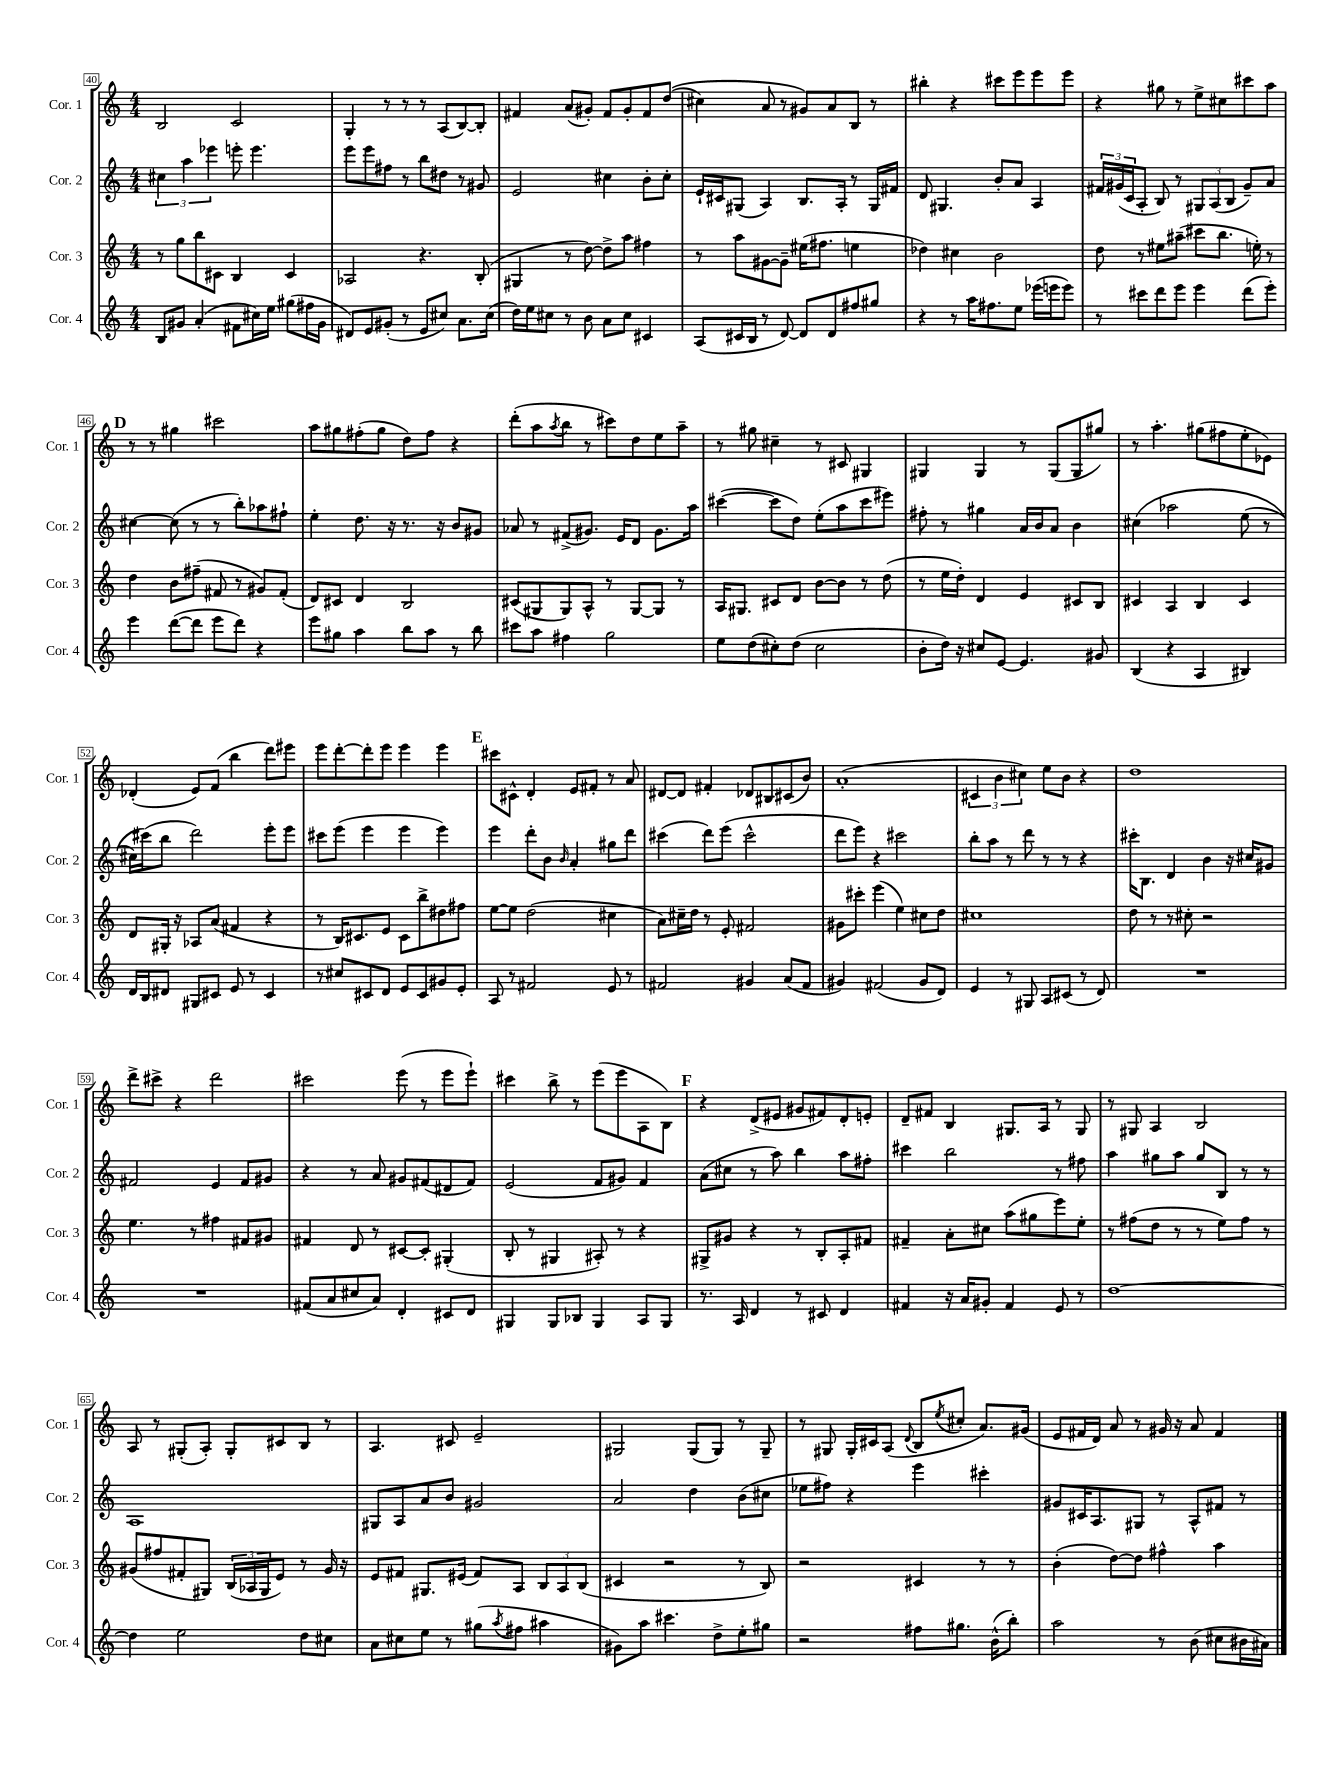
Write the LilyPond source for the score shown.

<<
\new StaffGroup <<
\new Staff = "s0" \with { instrumentName = "Cor. 1" shortInstrumentName = "Cor. 1" } {
    \clef treble \key c \major \numericTimeSignature \time 4/4
    b2 c'2 |
    g4-. r8 r8 r8 a8( b8~) b8-. |
    fis'4 a'8( gis'8-.) fis'8 gis'8-. fis'8 d''8(\( |
    cis''4) a'8 r8 gis'8\) a'8 b8 r8 |
    bis''4-. r4 cis'''8 e'''8 e'''8 e'''8 |
    r4 gis''8 r8 e''8-> cis''8 cis'''8 a''8 |
    \mark \markup { \bold "D" } r8 r8 gis''4 cis'''2 |
    a''8 gis''8 fis''8-.( gis''8 d''8) fis''8 r4 |
    d'''8-.( a''8 \acciaccatura { a''8 } b''8 r8 cis'''8) d''8 e''8 a''8-- |
    r8 gis''8 cis''4-- r8 cis'8 gis4 |
    gis4 gis4 r8 gis8( gis8 gis''8) |
    r8 a''4.-. gis''8( fis''8 e''8-. ees'8) |
    des'4-.( e'8) f'8( b''4 d'''8) eis'''8 |
    e'''8 d'''8~-. d'''8-. e'''8 e'''4 e'''4 |
    \mark \markup { \bold "E" } cis'''8 cis'8-^ d'4-. e'8 fis'8-. r8 a'8 |
    dis'8~ dis'8 fis'4-. des'8 bis8 cis'8( b'8) |
    a'1-.( |
    \tuplet 3/2 { cis'4 b'4 cis''4) } e''8 b'8 r4 |
    d''1 |
    d'''8-> cis'''8-> r4 d'''2 |
    cis'''2 e'''8( r8 e'''8 e'''8-!) |
    cis'''4 b''8-> r8 e'''8( e'''8 a8 b8) |
    \mark \markup { \bold "F" } r4 d'8->( eis'8 gis'8 fis'8) d'8-. e'8-. |
    d'8-- fis'8 b4 gis8. a16 r8 gis8 |
    r8 gis8 a4 b2 |
    a8 r8 gis8-.( a8-.) gis8-. cis'8 b8 r8 |
    a4. cis'8 e'2-- |
    gis2 gis8( gis8) r8 gis8-- |
    r8 gis8 gis16-. cis'16 a8( \appoggiatura { d'8 } b8 \acciaccatura { e''8 } cis''8-. a'8.) gis'16( |
    e'8 fis'16 d'16) a'8 r8 gis'16 r16 a'8 fis'4 \bar "|." |
}
\new Staff = "s1" \with { instrumentName = "Cor. 2" shortInstrumentName = "Cor. 2" } {
    \clef treble \key c \major \numericTimeSignature \time 4/4
    \tuplet 3/2 { cis''4 a''4 ees'''4 } e'''8-. e'''4. |
    e'''8 e'''8 fis''8 r8 b''8 dis''8 r8 gis'8 |
    e'2 cis''4 b'8-. cis''8-. |
    e'16-! cis'16 gis8( a4) b8. a16-. r8 gis16 fis'16 |
    d'8 gis4. b'8-. a'8 a4 |
    \tuplet 3/2 { fis'16 gis'16( c'16 } a8-. b8) r8 \tuplet 3/2 { gis8 a8( b8 } gis'8--) a'8 |
    \mark \markup { \bold "D" } cis''4~ cis''8( r8 r8 b''8-.) aes''8 fis''8-! |
    e''4-. d''8. r16 r8. r16 b'8 gis'8 |
    aes'8 r8 fis'8->( gis'8.) e'16 d'8 gis'8. a''16 |
    cis'''4~( cis'''8 d''8) e''8-.( a''8 cis'''8 eis'''8) |
    fis''8-. r8 gis''4 a'16 b'16 a'8 b'4 |
    cis''4\( aes''2 e''8( r8 |
    cis''16) cis'''16(\) b''8 d'''2) e'''8-. e'''8 |
    cis'''8 e'''8( e'''4 e'''4 e'''4) |
    \mark \markup { \bold "E" } e'''4 d'''8-. b'8 \grace { b'16 } a'4-. gis''8 d'''8 |
    cis'''4( d'''8) e'''8( cis'''2-^ |
    d'''8 e'''8) r4 cis'''2 |
    b''8-. a''8 r8 d'''8 r8 r8 r4 |
    cis'''16-. b8. d'4 b'4 r16 cis''16 gis'8 |
    fis'2 e'4 fis'8 gis'8 |
    r4 r8 a'8 gis'8 fis'8( dis'8 fis'8) |
    e'2( f'8 gis'8) f'4 |
    \mark \markup { \bold "F" } a'8( cis''8 r8 a''8) b''4 a''8 fis''8-. |
    cis'''4 b''2 r8 fis''8 |
    a''4 gis''8 a''8 gis''8 b8 r8 r8 |
    a1 |
    gis8 a8 a'8 b'8 gis'2 |
    a'2 d''4 b'8( cis''8 |
    ees''8 fis''8) r4 e'''4 cis'''4-. |
    gis'8 cis'16 a8. gis8 r8 a8-^ fis'8 r8 \bar "|." |
}
\new Staff = "s2" \with { instrumentName = "Cor. 3" shortInstrumentName = "Cor. 3" } {
    \clef treble \key c \major \numericTimeSignature \time 4/4
    r8 g''8 b''8 cis'8 b4 cis'4 |
    aes2 r4. b8-.( |
    gis4 r8 d''8~) d''8-> a''8 fis''4 |
    r8 a''8 gis'8~ gis'8-- eis''16( fis''8. e''4 |
    des''4) cis''4 b'2 |
    d''8 r8 eis''8 ais''8--( cis'''8 b''8. e''16-.) r8 |
    \mark \markup { \bold "D" } d''4 b'8 fis''8--( fis'8 r8 gis'8) fis'8-.( |
    d'8) cis'8 d'4 b2 |
    cis'8( gis8 gis8) a8-^ r8 gis8~ gis8 r8 |
    a16 gis8. cis'8 d'8 b'8~ b'8 r8 d''8( |
    r8 e''16 d''16-.) d'4 e'4 cis'8 b8 |
    cis'4 a4 b4 cis'4 |
    d'8 gis16-. r16 aes8 a'8( fis'4 r4 |
    r8 b16) cis'8. e'8 cis'8 b''8-> dis''8 fis''8 |
    \mark \markup { \bold "E" } e''8~ e''8 d''2( cis''4 |
    a'8) cis''16-- d''16 r8 e'8-. fis'2 |
    gis'8 cis'''8-. e'''4( e''4) cis''8 d''8 |
    cis''1 |
    d''8 r8 r8 cis''8-. r2 |
    e''4. r8 fis''4 fis'8 gis'8 |
    fis'4 d'8 r8 cis'8~ cis'8-. gis4-.( |
    b8-. r8 gis4 ais8-.) r8 r4 |
    \mark \markup { \bold "F" } gis8-> gis'8 r4 r8 b8-. a8-. fis'8 |
    fis'4-- a'8-. cis''8 a''8( gis''8 e'''8) e''8-. |
    r8 fis''8( d''8 r8 r8 e''8) fis''8 r8 |
    gis'8( fis''8 fis'8-. gis8) \tuplet 3/2 { b16( aes16 gis16 } e'8) r8 gis'16 r16 |
    e'8 fis'8 gis8. eis'16( fis'8) a8 \tuplet 3/2 { b8 a8 b8( } |
    cis'4 r2 r8 b8) |
    r2 cis'4 r8 r8 |
    b'4-.( d''8~) d''8 fis''4-^ a''4 \bar "|." |
}
\new Staff = "s3" \with { instrumentName = "Cor. 4" shortInstrumentName = "Cor. 4" } {
    \clef treble \key c \major \numericTimeSignature \time 4/4
    b8 gis'8 a'4-.( fis'8 cis''16) e''16 gis''8( fis''16 gis'16 |
    dis'8) e'8 gis'8-.( r8 e'8 cis''8) a'8. cis''16( |
    d''16) e''16 cis''8 r8 b'8 a'8 cis''8 cis'4 |
    a8( cis'16 b16 r8 d'8~) d'8 d'8 fis''8 gis''8 |
    r4 r8 a''16 fis''8. e''8 ees'''16( e'''16 e'''8) |
    r8 cis'''8 d'''8 e'''8 e'''4 d'''8( e'''8-.) |
    \mark \markup { \bold "D" } e'''4 d'''8~( d'''8 e'''8 d'''8) r4 |
    e'''8 gis''8 a''4 b''8 a''8 r8 b''8 |
    cis'''8 a''8 fis''4 g''2 |
    e''8 d''8( cis''8-.) d''8( cis''2 |
    b'8-. d''16) r16 cis''8 e'8~ e'4. gis'8 |
    b4( r4 a4 bis4) |
    d'16 b16 dis'8 gis8 cis'8 e'8 r8 cis'4 |
    r8 cis''8 cis'8 d'8 e'8 cis'8 gis'8 e'8-. |
    \mark \markup { \bold "E" } a8 r8 fis'2 e'8 r8 |
    fis'2 gis'4 a'8( fis'8 |
    gis'4) fis'2( gis'8 d'8) |
    e'4 r8 gis8 a8 cis'8( r8 d'8) |
    R1 |
    R1 |
    fis'8( a'8 cis''8 a'8) d'4-. cis'8 d'8 |
    gis4 gis8 bes8 gis4 a8 gis8 |
    \mark \markup { \bold "F" } r8. a16 d'4 r8 cis'8 d'4 |
    fis'4 r16 a'16 gis'8-. fis'4 e'8 r8 |
    d''1~ |
    d''4 e''2 d''8 cis''8 |
    a'8 cis''8 e''8 r8 gis''8( \acciaccatura { a''8 } fis''8 ais''4 |
    gis'8) a''8 cis'''4. d''8-> e''8-. gis''8 |
    r2 fis''8 gis''8. b'16-^( b''8-.) |
    a''2 r8 b'8( cis''8 bis'16 ais'16) \bar "|." |
}
>>
>>
\layout { \context { \Score currentBarNumber = #40 \override BarNumber.stencil = #(make-stencil-boxer 0.1 0.3 ly:text-interface::print) } }
